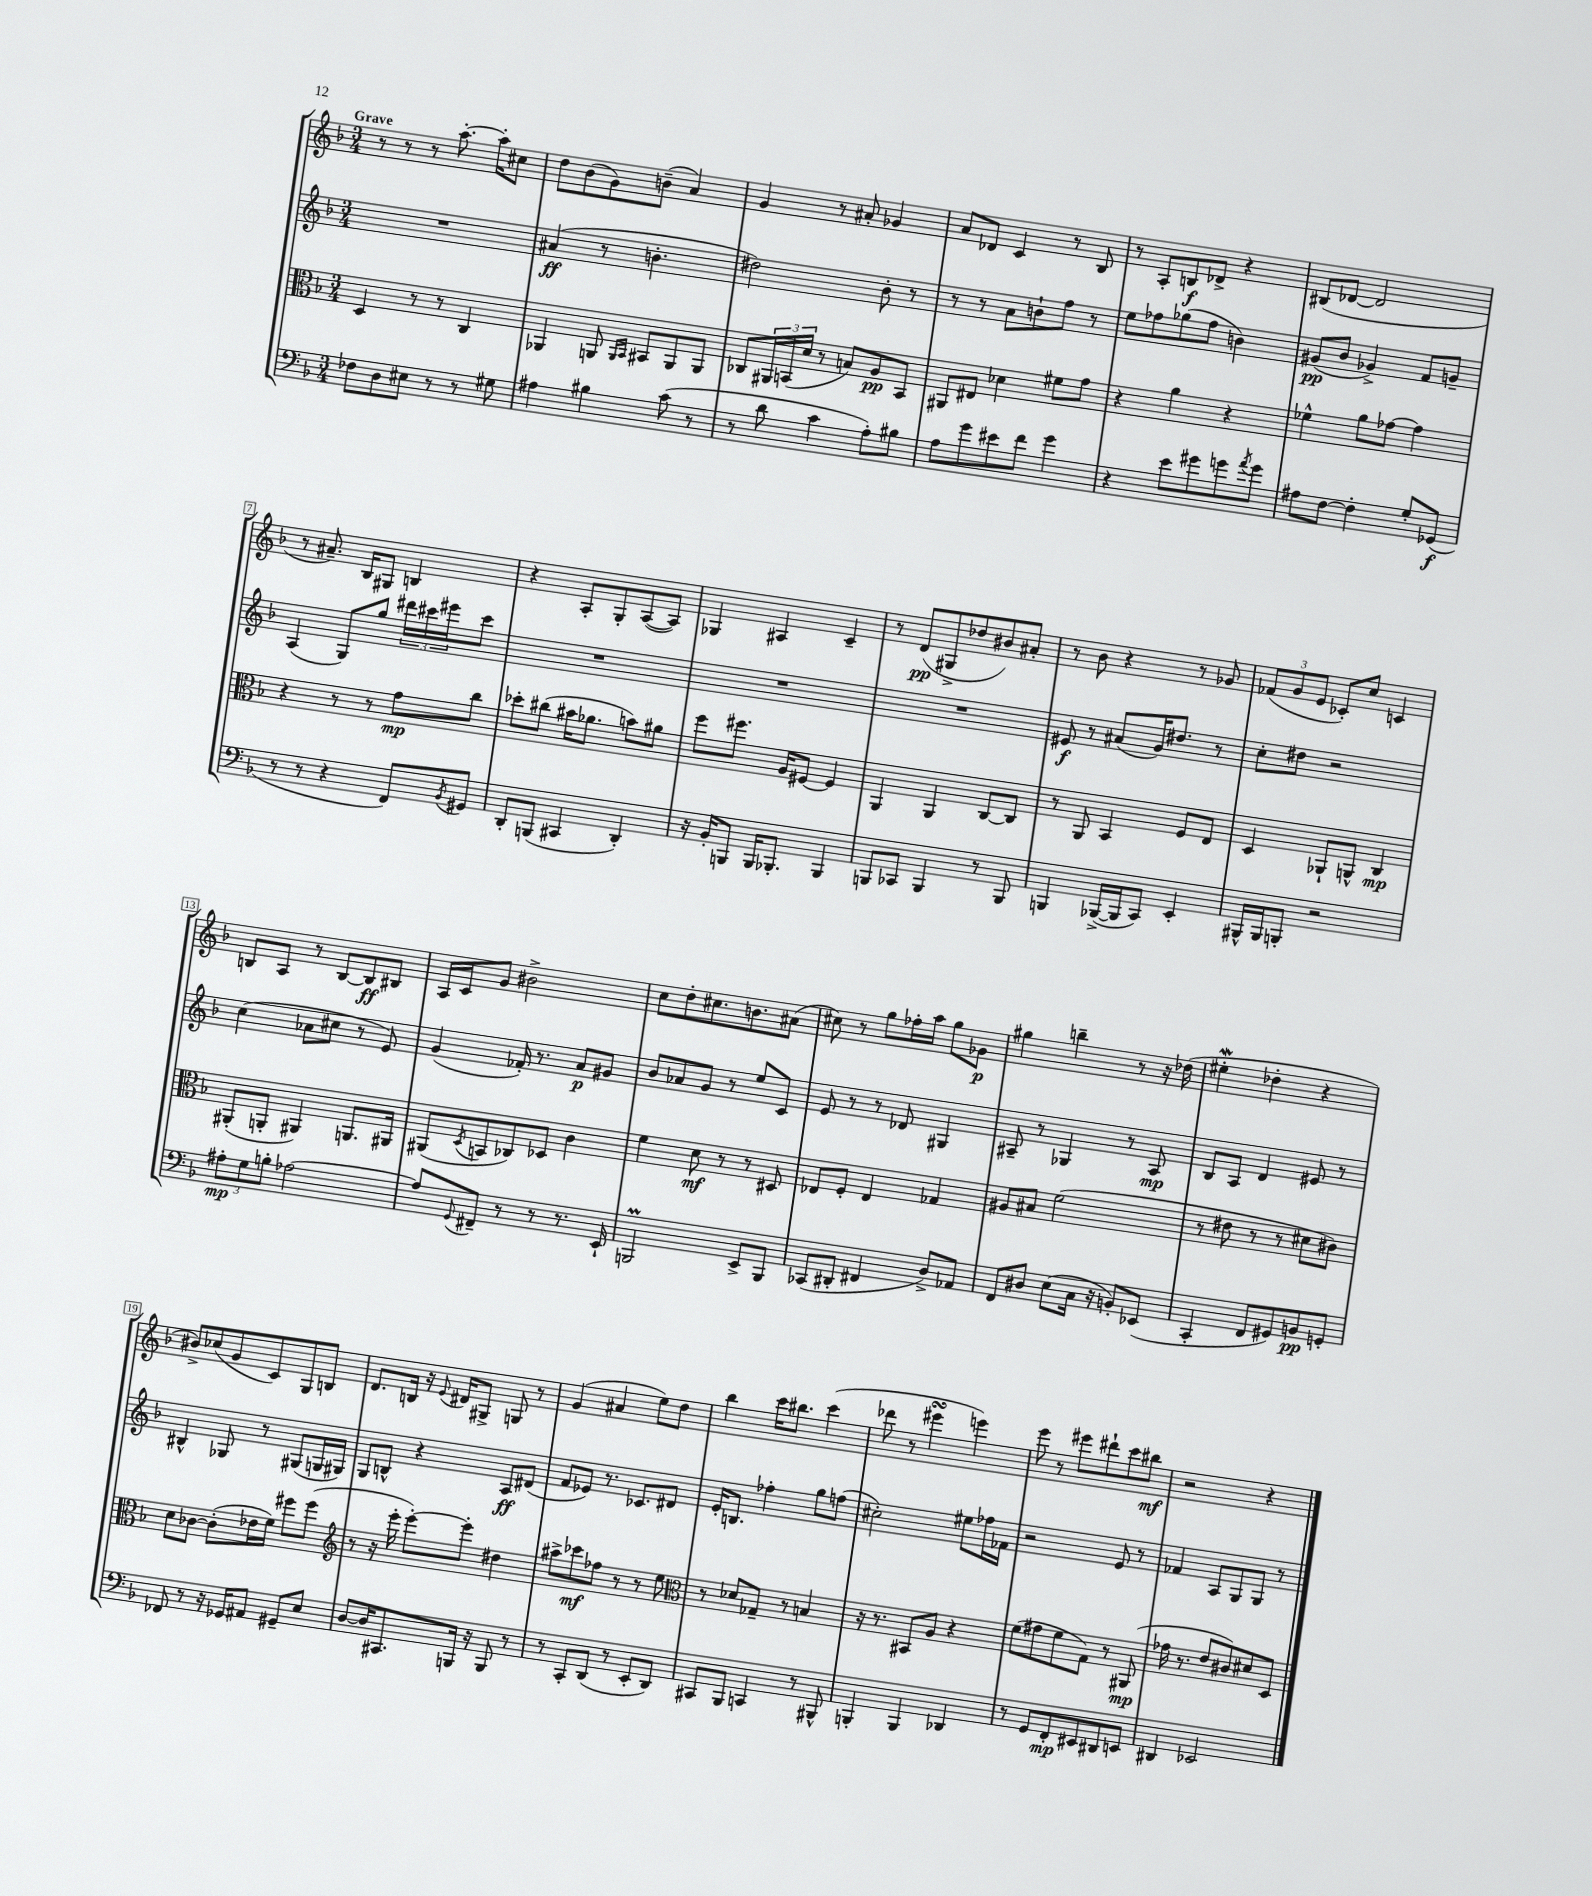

**kern	**kern	**kern	**kern
*staff4	*staff3	*staff2	*staff1
*clefF4	*clefC3	*clefG2	*clefG2
*k[b-]	*k[b-]	*k[b-]	*k[b-]
*M3/4	*M3/4	*M3/4	*M3/4
8F-\L	4D/	2.r	8r
8D\	.	.	8r
8E#\J	8r	.	8r
8r	8r	.	[8.aa'\
8r	4C/	.	.
.	.	.	16aa'\]LK
8G#\	.	.	8cc#\J
=	=	=	=
4A#\	4AA-/	(4a#/	8dd\L
.	.	.	(8b-\
4B#\	8AA/	8r	8g\)
.	16qqAA/LL	.	.
.	16qqBB-/JJ	.	.
.	8BB#/L	4.b'\	(8b~\J
(8c\	8AA/	.	4a/)
8r	8AA/J	.	.
=	=	=	=
8r	8C-/L	2dd#\)	4g/
8d\	24AA#/L	.	.
.	(24BB/	.	.
.	24d/JJ	.	.
4c\	8r	.	8r
.	8B/L)	.	8a#'/
8A'\L)	8A/	8b-'\	4g-/
8B#\J	8BB/J	8r	.
=	=	=	=
8A\L	8AA#/L	8r	8a/L
8g\	8E#/J	8r	8d-/J
8e#\	4d-\	8a\L	4c/
8f\J	.	8b`\	.
4g\	8f#\L	8ff\J	8r
.	8g\J	8r	8B-/
=	=	=	=
4r	4r	8ee\L	8r
.	.	8ff-\	8A'/L
8e\L	4a\	(8gg-\	8B/
8g#\	.	8ff-\J	8d-^/J
8g\	4r	4b\)	4r
8qa/	.	.	.
8g\J	.	.	.
=	=	=	=
8A#\L	4f-^^\	(8g#/L	(8B#/L
[8F\J	.	8b-/J	[8d-/J
4F'\]	8a\L	4g-^/)	2d-/]
.	[8g-\J	.	.
8G'/L	4g-\]	8f/L	.
(8GG-/J	.	8g~/J	.
=	=	=	=
8r	4r	(4A/	8r
8r	.	.	8.a#~/)
4r	8r	8G/L)	.
.	.	.	16B-/LK
.	8r	8gg/J	8G#/J
8FF/L)	8g\L	24ddd#\LL	4B/
.	.	24ccc#\	.
.	.	24eee#\J	.
8qBB-/	.	.	.
8GG#/J	8cc\J	8ccc#\J	.
=	=	=	=
8DD'/L	8dd-'\L	2.r	4r
(8BBB/J	(8cc#\J	.	.
4CC#/	16b#\LK	.	8A'/L
.	8.a-\J	.	.
.	.	.	8G'/
4DD'/)	8b\L)	.	([8A/
.	8a#\J	.	8A/]J)
=	=	=	=
16r	8ff\L	2.r	4G-/
16BB-'/LK	.	.	.
8BBB/J	8.ff#\J	.	.
16BBB/LK	.	.	4A#/
8.BBB-'/J	16A/LK	.	.
.	[8F#/J	.	.
4BBB-/	4F#/]	.	4c~/
=	=	=	=
8BBB/L	4AA/	2.r	8r
8CC-/J	.	.	(8d/L
4BBB/	4AA/	.	8G#^/
.	.	.	8dd-/
8r	[8C/L	.	8b#/)
8BBB/	8C/]J	.	8a#'/J
=	=	=	=
4BBB/	8r	8e#/	8r
.	8AA/	8r	8b-\
([16BBB-^/LL	4BB-/	(8a#/L	4r
16BBB-/]J	.	.	.
8CC/J)	.	16g/K)	.
.	.	8.dd#/J	.
4EE'/	8F/L	.	8r
.	8E/J	8r	8g-/
=	=	=	=
16BBB#^^/LL	4D/	8cc'\L	(12f-/L
16BBB#/J	.	.	.
.	.	.	12g/
8BBB'/J	.	8dd#\J	.
.	.	.	12e/J
2r	8AA-`/L	2r	8c-'/L)
.	8AA^^/J	.	8cc/J
.	4C/	.	4c/
=	=	=	=
12A#'\L	(8AA#'/L	(4cc\	8B/L
12G\	.	.	.
.	8AA'/J	.	8A/J
12B'\J	.	.	.
[2A-\	4AA#/)	8a-\L	8r
.	.	8cc#\J	[8B/L
.	8.AA/L	8r	8B/]
.	.	8e/)	8B#/J
.	16AA#/Jk	.	.
=	=	=	=
8A-/]L	(8AA#/L	(4g/	16A/LL
.	.	.	16c/J
8qqGG/	8qD/	.	.
8FF#~/J	8BB/	.	8g/J
8r	8C-/)	16f-'/)	2b#^\
.	.	8.r	.
8r	8D-/J	.	.
8.r	4c\	8a/L	.
.	.	8g#/J	.
16EE`/	.	.	.
=	=	=	=
2BBB/	4f\	8b-/L	8cc\L
.	.	8a-/	8dd'\
.	8d\	8g/J	8.cc#\
.	8r	8r	.
.	.	.	8.b\
8EE^/L	8r	8ee/L	.
8BBB/J	8D#/	8c/J	(8a#\J
=	=	=	=
(8CC-/L	8E-/L	8e/	8cc#\)
8DD#'/J	8F'/J	8r	8r
4FF#/	4E-/	8r	8gg\L
.	.	8d-/	16ff-'\L
.	.	.	16aa\JJ
8D^/L)	4G-/	4G#/	8gg\L
8AA-/J	.	.	8g-\J
=	=	=	=
8FF/L	8A#/L	8A#~/	4gg#\
8D#/J	8B#/J	8r	.
(8E\L	(2f\	4G-/	4bb~\
16C\Jk	.	.	.
16r	.	.	.
8BB'/L)	.	8r	8r
(8EE-/J	.	8A#/	16r
.	.	.	(16dd-\
=	=	=	=
4CC'/	8r	8B-/L	4ee#'\
.	8e#\	8A/J	.
8FF/L	8r	4d/	4dd-'\
8GG#/)	8r	.	.
8BB/	8d#\L	8e#/	4r
8GG'/J	8c#\J)	8r	.
=	=	=	=
8FF-/	8d\L	4B#^^/	8b#^/L)
8r	[8c-\J	.	(8cc-/
16r	(8c-'\]L	8G-/	8g/
16GG-/LK	.	.	.
8AA#/J	16e-\L	8r	8c/)
.	16f\JJ)	.	.
8GG#~/L	8ff#\L	(8G#/L	8G/
8E/J	(8ff#\J	16G/L	8B/J
.	.	16G#/JJ)	.
=	=	=	=
*	*clefG2	*	*
[8D/L	8r	8G/L	8.d/L
16D/]K	16r	8B^^/J	.
8.CC#/	16eee'\	.	16B/Jk
.	[8eee'\L)	4r	16r
.	.	.	8qqe/
.	.	.	16d#/LK
16BBB/Jk	8eee'\]J	.	8G#^/J
16r	.	.	.
8BBB/	4dd#\	8A/L	8G/
8r	.	(8d#/J	8r
=	=	=	=
8r	8aa#^\L	8f/L	(4g/
8CC'/L	8ccc-\	8e-/J)	.
(8DD/J	8ff-\J	8.r	4a#/
8r	8r	.	.
.	.	8.c-/L	.
8EE'/L	8r	.	8ee\L)
8DD/J)	8ee\	8d#/J	8dd\J
=	=	=	=
*	*clefC3	*	*
8CC#/L	8r	16e'/LK	4bb-\
.	.	8.B/J	.
8BBB-/J	8d-/L	.	.
4CC/	8G-~/J	4ff-'\	16ccc\LK
.	.	.	8.bb#\J
.	8r	.	.
8r	4B/	8gg\L	(4ccc\
8BBB#^^/	.	(8ff\J	.
=	=	=	=
4BBB'/	16r	2cc#'\)	8ddd-\
.	8.r	.	.
.	.	.	8r
4BBB/	8BB#/L	.	4eee#\
.	8A/J	.	.
4DD-/	4r	8ee#\L	4eee\)
.	.	16ff-\L	.
.	.	16f-\JJ	.
=	=	=	=
8r	(8f\L	2r	8eee\
8GG/L	8g#\	.	8r
8FF'/	8f\	.	8eee#\L
8EE#/	8G\J)	.	8ddd#`\
8DD#/	8r	8e/	8ccc\
8EE/J	(8AA#/	8r	8bb#\J
=	=	=	=
4DD#/	16g-\	4f-/	2r
.	8.r	.	.
2EE-/	8e/L	8A/L	.
.	8c#/)	8G/	.
.	8d#/	8G/J	4r
.	8D/J	8r	.
==	==	==	==
*-	*-	*-	*-
